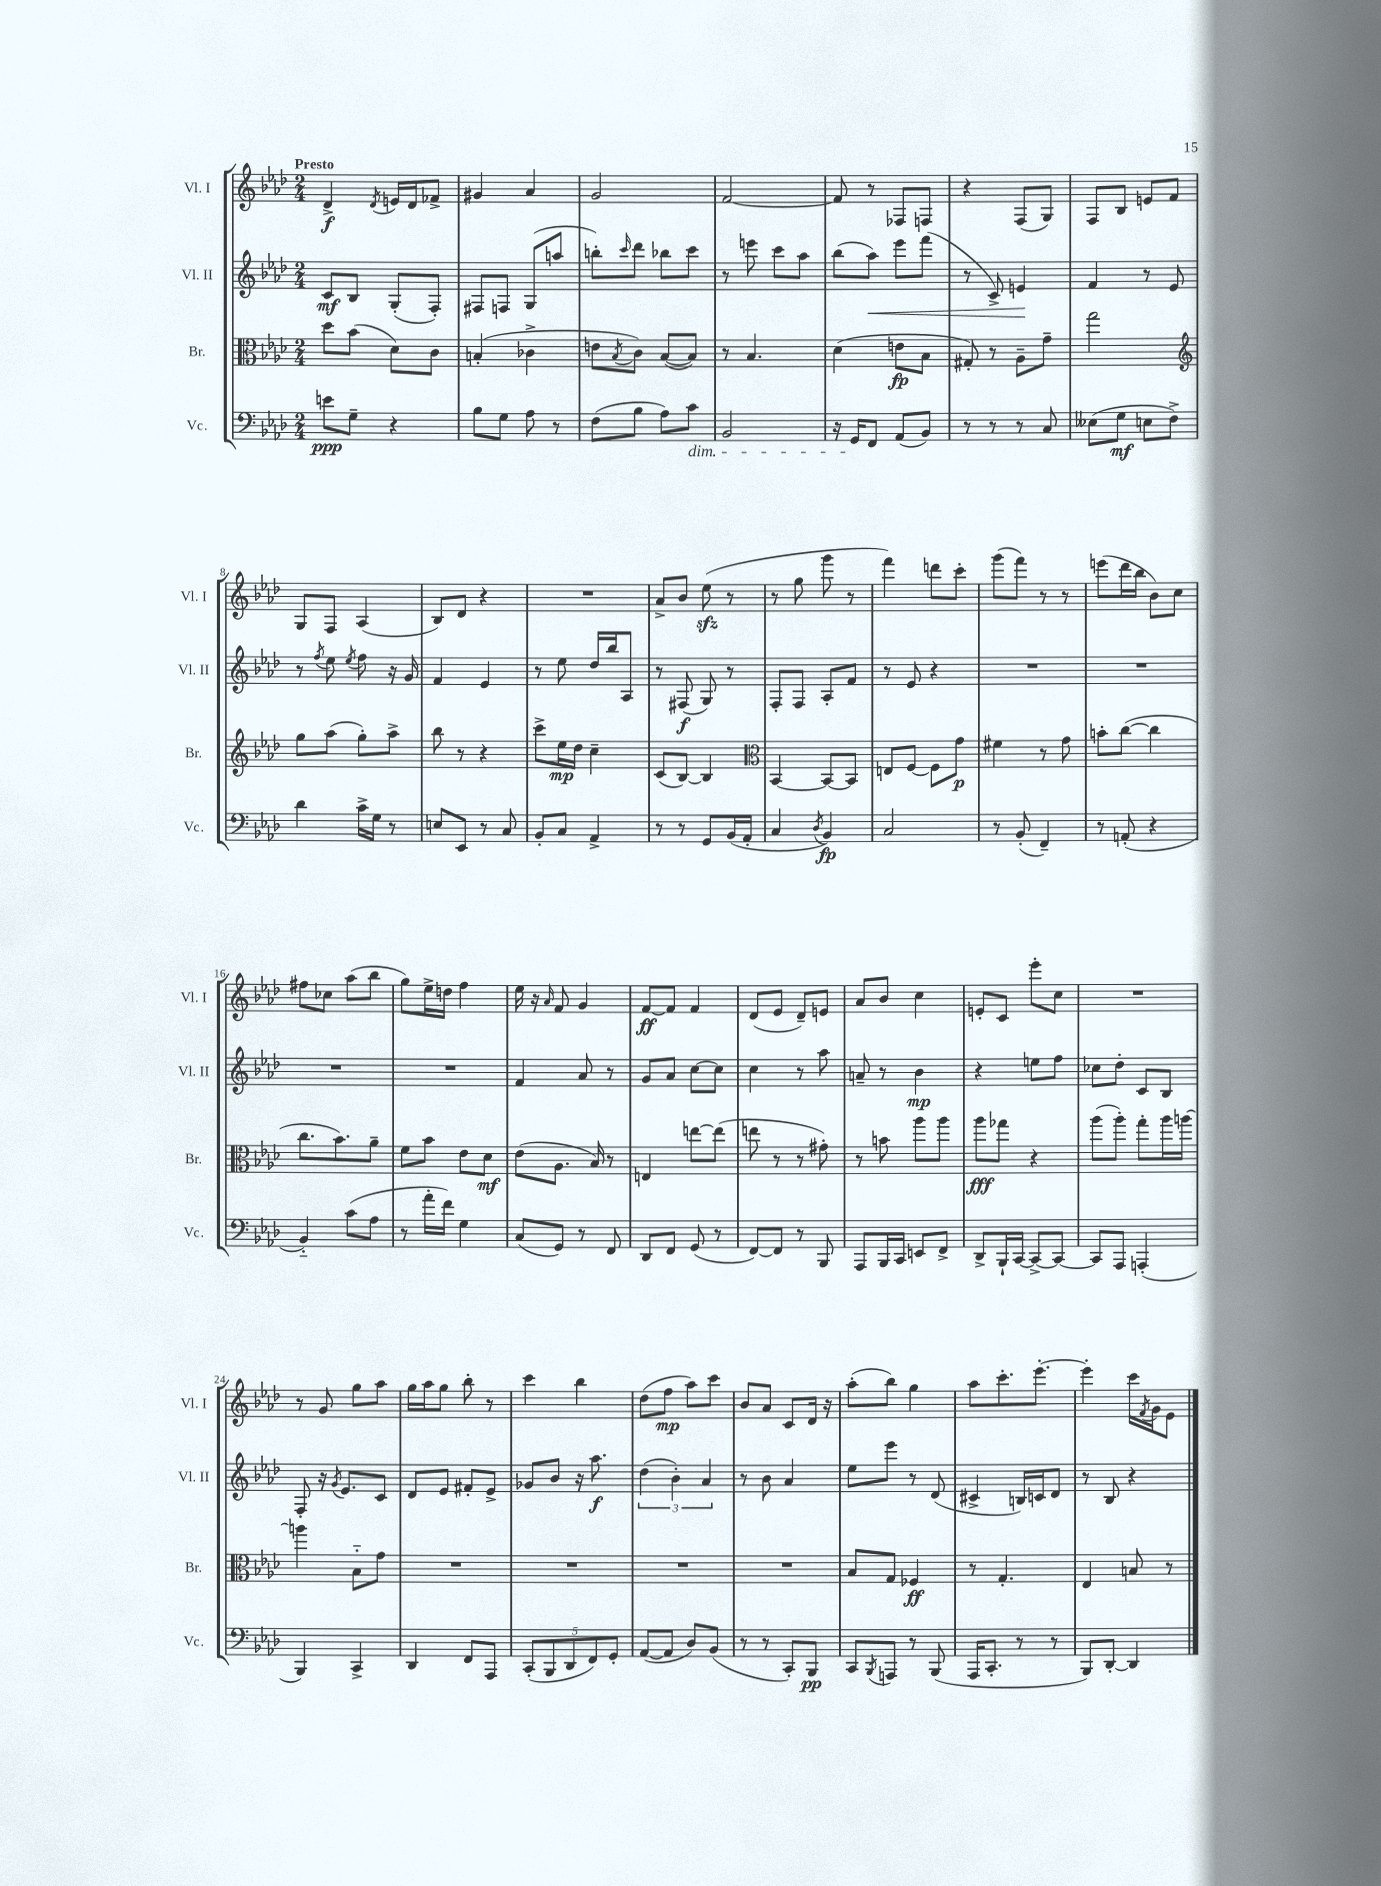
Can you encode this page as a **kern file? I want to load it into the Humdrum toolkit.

**kern	**dynam	**kern	**dynam	**kern	**dynam	**kern	**dynam
*part4	*part4	*part3	*part3	*part2	*part2	*part1	*part1
*staff4	*staff4	*staff3	*staff3	*staff2	*staff2	*staff1	*staff1
*I"Vc.	*	*I"Br.	*	*I"Vl. II	*	*I"Vl. I	*
*I'Vc.	*	*I'Br.	*	*I'Vl. II	*	*I'Vl. I	*
*clefF4	*	*clefC3	*	*clefG2	*	*clefG2	*
*k[b-e-a-d-]	*	*k[b-e-a-d-]	*	*k[b-e-a-d-]	*	*k[b-e-a-d-]	*
*M2/4	*	*M2/4	*	*M2/4	*	*M2/4	*
=1	=1	=1	=1	=1	=1	=1	=1
!	!	!	!	!	!	!LO:TX:a:B:t=Presto	!
8en\L	ppp	8dd-\L	.	8c/L	mf	4d-^/	f
8G~\J	.	(8b-\J	.	8B-/J	.	.	.
.	.	.	.	.	.	8qd-/	.
4r	.	8d-\L)	.	(8G'/L	.	16en/LL	.
.	.	.	.	.	.	16d-/J	.
.	.	8c\J	.	8F'/J)	.	8f-X^/J	.
=2	=2	=2	=2	=2	=2	=2	=2
8B-\L	.	(4Bn'/	.	8F#X/L	.	4g#X/	.
8G\J	.	.	.	8Fn/J	.	.	.
8A-\	.	4c-X^\	.	(8G/L	.	4a-/	.
8r	.	.	.	8aan/J	.	.	.
=3	=3	=3	=3	=3	=3	=3	=3
(8F\L	.	8en\L	.	8bbn'\L)	.	2g/	.
.	.	8qB-/	.	16qqccc/	.	.	.
8B-\J	.	8c\J)	.	8ddd-\J	.	.	.
8A-\L)	.	([8B-/L	.	8bb-X\L	.	.	.
!LO:TX:b:i:t=dim.	!	!	!	!	!	!	!
8c\J	.	8B-/J])	.	8ccc\J	.	.	.
=4	=4	=4	=4	=4	=4	=4	=4
2BB-/	.	8r	.	8r	.	[2f/	.
.	.	4.B-/	.	8eeen\	.	.	.
.	.	.	.	8ccc\L	.	.	.
.	.	.	.	8aa-\J	.	.	.
=5	=5	=5	=5	=5	=5	=5	=5
16r	.	(4d-\	.	(8bb-\L	.	8f/]	.
16GG/KL	.	.	.	.	.	.	.
!	!	!	!	!	!LO:HP:b	!	!
8FF/J	.	.	.	8aa-\J)	<	8r	.
(8AA-/L	.	8en\L	fp	8eee-\L	.	8F-X/L	.
8BB-/J)	.	8B-\J	.	(8fff\J	.	8Fn/J	.
=6	=6	=6	=6	=6	=6	=6	=6
8r	.	8G#X'/)	.	8r	.	4r	.
8r	.	8r	.	8c^/)	.	.	.
8r	.	8A-~\L	.	4en/	.	(8F/L	.
8C/	.	8g~\J	.	.	.	8G/J)	.
.	.	.	.	.	[	.	.
=7	=7	=7	=7	=7	=7	=7	=7
(8E--X\L	.	2gg\	.	4f/	.	8F/L	.
8G\J	mf	.	.	.	.	8B-/J	.
8En\L	.	.	.	8r	.	8en/L	.
8F^\J)	.	.	.	8e-/	.	8f/J	.
!!LO:LB:g=z
=8	=8	=8	=8	=8	=8	=8	=8
*	*	*clefG2	*	*	*	*	*
4d-\	.	8gg\L	.	8r	.	8G/L	.
.	.	.	.	8qff/	.	.	.
.	.	(8aa-\J	.	8ee-\	.	8F/J	.
.	.	.	.	8qee-/	.	.	.
16c^\LL	.	8gg'\L)	.	8ff\	.	(4A-/	.
16G\JJ	.	.	.	.	.	.	.
8r	.	8aa-^\J	.	16r	.	.	.
.	.	.	.	16g/	.	.	.
=9	=9	=9	=9	=9	=9	=9	=9
8En/L	.	8bb-\	.	4f/	.	8B-/L)	.
8EE-/J	.	8r	.	.	.	8d-/J	.
8r	.	4r	.	4e-/	.	4r	.
8C/	.	.	.	.	.	.	.
=10	=10	=10	=10	=10	=10	=10	=10
8BB-'/L	.	8ccc^\L	.	8r	.	2r	.
8C/J	.	16ee-\L	mp	8ee-\	.	.	.
.	.	16dd-\JJ	.	.	.	.	.
4AA-^/	.	4cc~\	.	16dd-/LL	.	.	.
.	.	.	.	16bb-/J	.	.	.
.	.	.	.	8A-/J	.	.	.
=11	=11	=11	=11	=11	=11	=11	=11
8r	.	(8c/L	.	8r	.	8a-^/L	.
8r	.	[8B-/J)	.	(8F#X/	f	8b-/J	.
8GG/L	.	4B-/]	.	8G/)	.	(8ee-zz\	.
(16BB-/L	.	.	.	8r	.	8r	.
16AA-'/JJ	.	.	.	.	.	.	.
=12	=12	=12	=12	=12	=12	=12	=12
*	*	*clefC3	*	*	*	*	*
4C/	.	[4BB-/	.	8F'/L	.	8r	.
.	.	.	.	8F/J	.	8gg\	.
8qD-/	.	.	.	.	.	.	.
4BB-/)	fp	8BB-/L_	.	8A-'/L	.	8ggg\	.
.	.	8BB-/J]	.	8f/J	.	8r	.
=13	=13	=13	=13	=13	=13	=13	=13
2C/	.	8En/L	.	8r	.	4fff\)	.
.	.	[8F/J	.	8e-/	.	.	.
.	.	8F\L]	.	4r	.	8dddn\L	.
.	.	8g\J	p	.	.	8ccc'\J	.
=14	=14	=14	=14	=14	=14	=14	=14
8r	.	4f#X\	.	2r	.	(8ggg\L	.
(8BB-'/	.	.	.	.	.	8fff\J)	.
4FF~/)	.	8r	.	.	.	8r	.
.	.	8g\	.	.	.	8r	.
=15	=15	=15	=15	=15	=15	=15	=15
8r	.	8bn'\L	.	2r	.	(8eeen\L	.
(8AAn'/	.	([8cc\J	.	.	.	16ddd-\L	.
.	.	.	.	.	.	16bb-\JJ	.
4r	.	4cc\]	.	.	.	8b-\L)	.
.	.	.	.	.	.	8cc\J	.
!!LO:LB:g=z
=16	=16	=16	=16	=16	=16	=16	=16
4BB-/)	.	8.cc\L	.	2r	.	8ff#X\L	.
.	.	.	.	.	.	8cc-X\J	.
.	.	8.b-\)	.	.	.	.	.
(8c\L	.	.	.	.	.	(8aa-\L	.
8A-\J	.	8a-~\J	.	.	.	8bb-\J	.
=17	=17	=17	=17	=17	=17	=17	=17
8r	.	8f\L	.	2r	.	8gg\L)	.
16a-'\LL	.	8b-\J	.	.	.	16ee-^\L	.
16f\JJ)	.	.	.	.	.	16ddn\JJ	.
4G\	.	8e-\L	.	.	.	4ff\	.
.	.	8d-\J	mf	.	.	.	.
=18	=18	=18	=18	=18	=18	=18	=18
(8C/L	.	(8e-\L	.	4f/	.	16ee-\	.
.	.	.	.	.	.	16r	.
.	.	.	.	.	.	16qqa-/	.
8GG/J)	.	8.A-\J	.	.	.	8f/	.
8r	.	.	.	8a-/	.	4g/	.
.	.	16B-/)	.	.	.	.	.
8FF/	.	8r	.	8r	.	.	.
=19	=19	=19	=19	=19	=19	=19	=19
8DD-/L	.	4En/	.	8g/L	.	[8f/L	ff
8FF/J	.	.	.	8a-/J	.	8f/J]	.
(8GG/	.	[8een\L	.	[8cc\L	.	4f/	.
8r	.	(8ee\J]	.	8cc\J]	.	.	.
=20	=20	=20	=20	=20	=20	=20	=20
[8FF/L)	.	8een\	.	4cc\	.	(8d-/L	.
8FF/J]	.	8r	.	.	.	8e-/J	.
8r	.	8r	.	8r	.	8d-~/L)	.
8BBB-/	.	8g#X'\)	.	8aa-\	.	8en/J	.
=21	=21	=21	=21	=21	=21	=21	=21
8AAA-/L	.	8r	.	8an~/	.	8a-/L	.
16BBB-/L	.	8bn\	.	8r	.	8b-/J	.
16CC/JJ	.	.	.	.	.	.	.
8EEn/L	.	8aa-\L	.	4b-\	mp	4cc\	.
8FF^/J	.	8aa-\J	.	.	.	.	.
=22	=22	=22	=22	=22	=22	=22	=22
8DD-^/L	.	8aa-\L	fff	4r	.	8en'/L	.
16BBB-`/L	.	8gg-X\J	.	.	.	8c/J	.
[16CC/JJ	.	.	.	.	.	.	.
8CC^/L_	.	4r	.	8een\L	.	8eee-'\L	.
8CC/J_	.	.	.	8ff\J	.	8cc\J	.
=23	=23	=23	=23	=23	=23	=23	=23
8CC/L]	.	(8aa-\L	.	8cc-X\L	.	2r	.
8AAA-/J	.	8aa-'\J)	.	8dd-'\J	.	.	.
(4AAAn'/	.	8gg'\L	.	8c/L	.	.	.
.	.	16aa-\L	.	8B-/J	.	.	.
.	.	[16aan\JJ	.	.	.	.	.
!!LO:LB:g=z
=24	=24	=24	=24	=24	=24	=24	=24
4BBB-/)	.	4aan\]	.	8F'/	.	8r	.
.	.	.	.	16r	.	8g/	.
.	.	.	.	8qg/	.	.	.
.	.	.	.	8.e-/L	.	.	.
4CC^/	.	8B-\L	.	.	.	8gg\L	.
.	.	8g\J	.	8c/J	.	8aa-\J	.
=25	=25	=25	=25	=25	=25	=25	=25
4DD-/	.	2r	.	8d-/L	.	16gg\LL	.
.	.	.	.	.	.	16aa-\J	.
.	.	.	.	8e-/J	.	8gg\J	.
8FF/L	.	.	.	8f#X'/L	.	8bb-'\	.
8AAA-/J	.	.	.	8e-^/J	.	8r	.
=26	=26	=26	=26	=26	=26	=26	=26
(10CC'/L	.	2r	.	8g-X/L	.	4ccc\	.
10BBB-/	.	.	.	.	.	.	.
.	.	.	.	8b-/J	.	.	.
10DD-/	.	.	.	.	.	.	.
.	.	.	.	16r	.	4bb-\	.
10FF/)	.	.	.	.	.	.	.
.	.	.	.	8.aa-\	f	.	.
10GG'/J	.	.	.	.	.	.	.
=27	=27	=27	=27	=27	=27	=27	=27
([8AA-/L	.	2r	.	(6dd-\	.	(8dd-\L	.
8AA-/J]	.	.	.	.	.	8ff\J	mp
.	.	.	.	6b-'\)	.	.	.
8D-/L)	.	.	.	.	.	8aa-\L)	.
.	.	.	.	6a-/	.	.	.
(8BB-/J	.	.	.	.	.	8ccc\J	.
=28	=28	=28	=28	=28	=28	=28	=28
8r	.	2r	.	8r	.	8b-/L	.
8r	.	.	.	8b-\	.	8a-/J	.
8CC'/L)	.	.	.	4a-/	.	8c/L	.
8BBB-/J	pp	.	.	.	.	16d-/Jk	.
.	.	.	.	.	.	16r	.
=29	=29	=29	=29	=29	=29	=29	=29
8CC/L	.	8B-/L	.	8ee-\L	.	(8aa-'\L	.
8qBBB-/	.	.	.	.	.	.	.
8AAAn/J	.	8G/J	.	8eee-\J	.	8bb-\J)	.
8r	.	4F-X/	ff	8r	.	4gg\	.
(8BBB-/	.	.	.	(8d-/	.	.	.
=30	=30	=30	=30	=30	=30	=30	=30
16AAA-/KL	.	8r	.	4c#X^/	.	8aa-\L	.
8.CC'/J	.	.	.	.	.	.	.
.	.	4.G'/	.	.	.	8.ccc'\	.
8r	.	.	.	16Bn/LL)	.	.	.
.	.	.	.	16cn/J	.	[8.eee-'\J	.
8r	.	.	.	8d-/J	.	.	.
=31	=31	=31	=31	=31	=31	=31	=31
8BBB-/L)	.	4E-/	.	8r	.	4eee-'\]	.
[8DD-'/J	.	.	.	8B-/	.	.	.
4DD-/]	.	8Bn/	.	4r	.	16ccc\LL	.
.	.	.	.	.	.	8qf/	.
.	.	.	.	.	.	16g\J	.
.	.	8r	.	.	.	8e-\J	.
==	==	==	==	==	==	==	==
*-	*-	*-	*-	*-	*-	*-	*-
